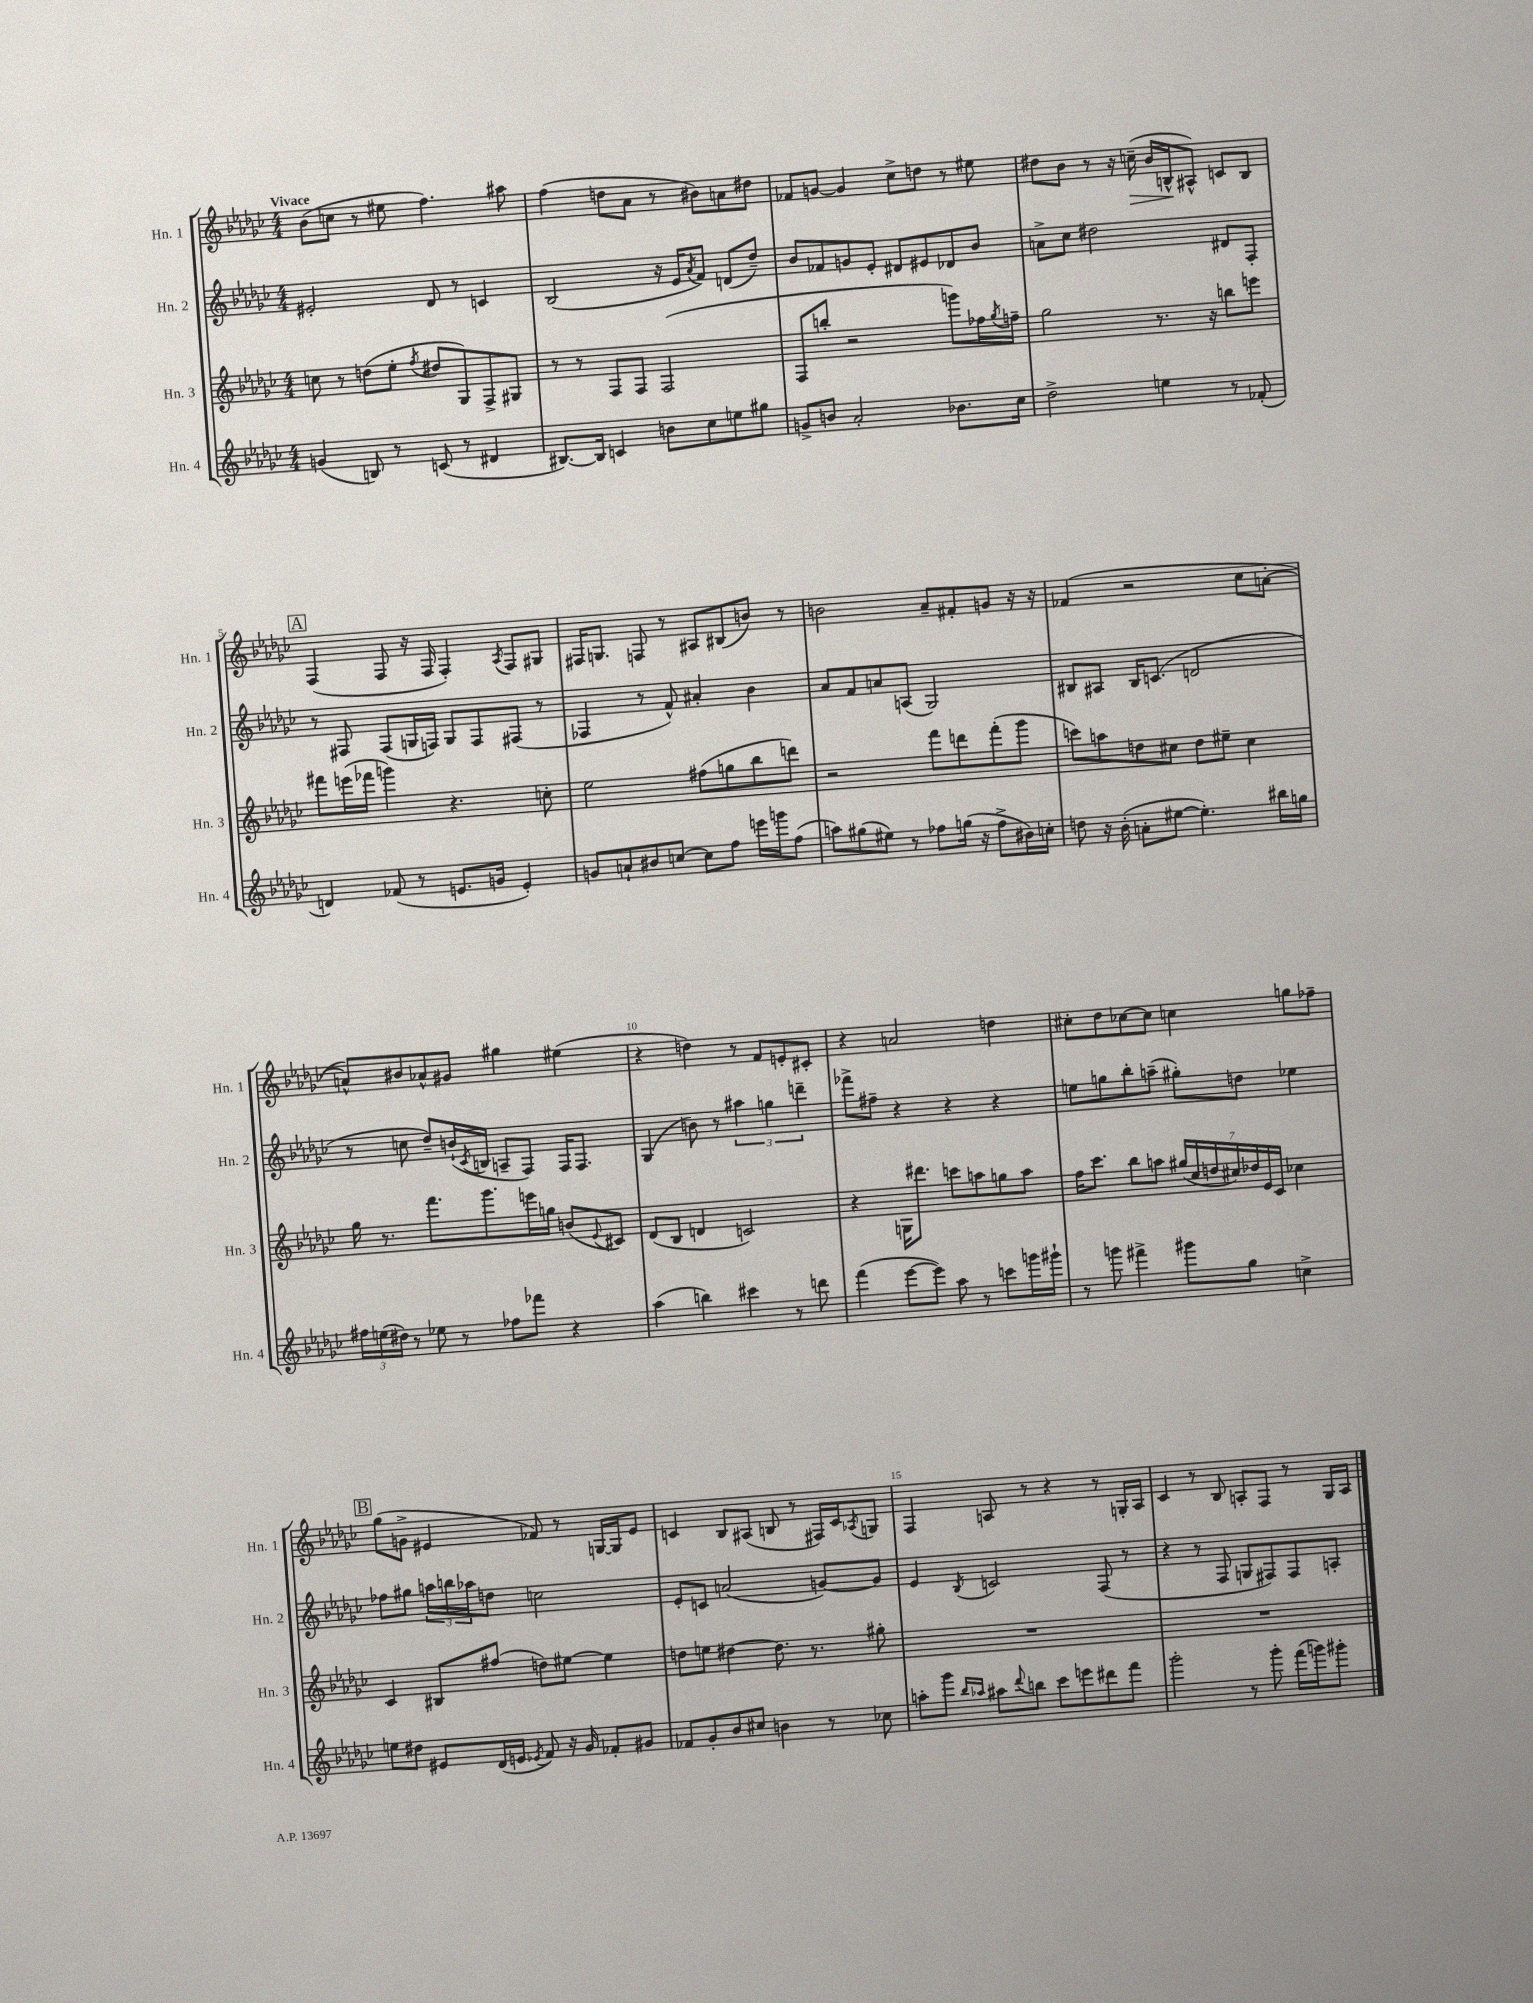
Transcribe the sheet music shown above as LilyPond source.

<<
\new StaffGroup <<
\new Staff = "s0" \with { instrumentName = "Hn. 1" shortInstrumentName = "Hn. 1" } {
    \clef treble \key ges \major \numericTimeSignature \time 4/4 \tempo "Vivace"
    bes'8( c''8 r8 eis''8 f''4.) ais''8 |
    f''4( d''8 aes'8 r8 bis'8) a'8 dis''8 |
    fes'8 g'8~ g'4 ces''8-> d''8 r8 eis''8 |
    dis''8 bes'8 r8 r16 c''16--\>( bes'16 b16-^\! ais8-^) c'8 b8 |
    \mark \markup { \box "A" } f4( f8 r16 f16 f4-.) \acciaccatura { aes8 } f8 gis8 |
    fis16 g8. f8 r8 ais8 bis8( b'8) r8 |
    b'2 aes'8-- fis'8-. g'8 r16 r16 |
    fes'4( r2 ces''8 a'8~-. |
    a'8-^) bis'8 aes'8-^ gis'8 gis''4 eis''4( |
    r4 d''4) r8 f'8 e'8-. cis'8-. |
    r4 a'2 d''4 |
    cis''8-. des''8 ces''8~ ces''8 c''4 g''8 fes''8-- |
    \mark \markup { \box "B" } ges''8( g'8-> eis'4 fes'8) r8 g16~ g16 eis'8 |
    c'4 bes8 ais8( b8 r8 fis16) c'16 \acciaccatura { aes8 } g8 |
    f4 a8 r8 r4 r8 g16-. a16 |
    ces'4 r8 bes8 a8-. f8 r8 ges16 a16 \bar "|." |
}
\new Staff = "s1" \with { instrumentName = "Hn. 2" shortInstrumentName = "Hn. 2" } {
    \clef treble \key ges \major \numericTimeSignature \time 4/4
    eis'2-. des'8 r8 c'4 |
    bes2( r16 ees'16 \acciaccatura { aes'8 } f'8) d'8( des''8--) |
    bes'8 fes'8 g'8 ees'8-. dis'8 eis'8 des'8 bes'8 |
    a'8-> ces''8 dis''2 dis'8 f8-. |
    \mark \markup { \box "A" } r8 fis8 fis8( g16 f16) g8 f8 fis8( r8 |
    fes4 r8 f'8-^) ais'4-. bes'4 |
    aes'8 f'8 a'8 a8( ges2) |
    bis8 ais8 bis16 c'8.( d'2 |
    r8 c''8 des''8--) b'16-!( \acciaccatura { ces'8 } b16 a8-- f8) f16 f8. |
    ges4( b'8) r8 \tuplet 3/2 { ais''4 g''4 d'''4-- } |
    fes'''8-> fis''8-- r4 r4 r4 |
    e''8 g''8 bes''8-. a''8--( gis''8-.) d''8 ees''4 |
    \mark \markup { \box "B" } fes''8 gis''8 \tuplet 3/2 { a''16 b''16 aes''16 } d''8 c''2 |
    ees'8-. c'8 a'2( g'8~) g'8 |
    ees'4 \acciaccatura { bes8 } c'2 f8( r8 |
    r4 r8 f8 g8 fis8) fis8 a8-. \bar "|." |
}
\new Staff = "s2" \with { instrumentName = "Hn. 3" shortInstrumentName = "Hn. 3" } {
    \clef treble \key ges \major \numericTimeSignature \time 4/4
    c''8 r8 d''8( ees''8-. \acciaccatura { f''8 } dis''8 ges8) f8-> gis8 |
    r8 r8 f8 f8 f2( |
    f8 b''8-. r2 g'''8) fes''16 \acciaccatura { ges''8 } f''16-- |
    ges''2 r8. r16 b''8 e'''8 |
    \mark \markup { \box "A" } fis'''8 e'''16( fes'''16 g'''4) r4. c''8-. |
    ees''2 fis''8( g''8 bes''8 d'''8) |
    r2 f'''8 d'''8 f'''8-.( ges'''8 |
    c'''8) a''8 d''8 cis''8 d''8 eis''8-- cis''4 |
    ges''16 r8. f'''8. ges'''8. e'''16 g''16 b'8( \appoggiatura { ees'8 } cis'8) |
    des'8( bes8 d'4 c'2) |
    r4 g16 dis'''8. c'''8 a''8 g''8 a''8 |
    f''16 ces'''8. bes''8 a''8 \tuplet 7/4 { gis''16( ces''16 d''16 cis''16) des''16 ees'16 ces'16 } ces''4 |
    \mark \markup { \box "B" } ces'4 bis8 fis''8( d''8) eis''8~ eis''4 |
    d''8 e''8 dis''4~ dis''8. r8. gis''8-. |
    R1 |
    R1 \bar "|." |
}
\new Staff = "s3" \with { instrumentName = "Hn. 4" shortInstrumentName = "Hn. 4" } {
    \clef treble \key ges \major \numericTimeSignature \time 4/4
    g'4( b8) r8 c'8( r8 dis'4 |
    bis8.~) bis16 c'4 b'8 ces''8 e''8 gis''8 |
    g'8-> b'8 aes'2-. bes'8. ces''16 |
    des''2-> e''4 r8 fes'8-.( |
    \mark \markup { \box "A" } d'4) fes'8( r8 e'8. g'16 e'4-.) |
    g'8 a'8-! bis'8 c''8~ c''8 f''8 e'''16 g'''16 f''8( |
    a''8) gis''8( eis''8) r8 fes''8 g''16( r16 fes''8-> bis'16) c''16-. |
    d''8 r16 bes'16-.( a'8-. eis''8~ eis''4.-.) bis''16 g''16 |
    \tuplet 3/2 { fis''16 e''16( dis''16) } r8 ees''8 r8 fes''8 fes'''8 r4 |
    aes''4( b''4) cis'''4 r8 d'''8 |
    f'''4( ees'''8~ ees'''8) aes''8 r8 c'''8 g'''16 gis'''16-! |
    r8 g'''8 fis'''4-> gis'''8 ges''8 c''4-> |
    \mark \markup { \box "B" } e''8 dis''8 eis'8 des'16( e'16 \acciaccatura { ees'8 } f'8) r16 ges'16 fes'8-. gis'8 |
    fes'8 ges'8-. bes'8 cis''8 b'4 r8 ces''8 |
    a''8-. ges'''8 \grace { bes''16 aes''16 } ais''8 \appoggiatura { des'''8 } b''8 ces'''8 e'''8 dis'''8 f'''8 |
    ges'''2-. r8 ges'''8-. f'''16( g'''16) gis'''8-. \bar "|." |
}
>>
>>
\layout { \context { \Score \override BarNumber.break-visibility = ##(#f #t #t) barNumberVisibility = #(every-nth-bar-number-visible 5) } }
